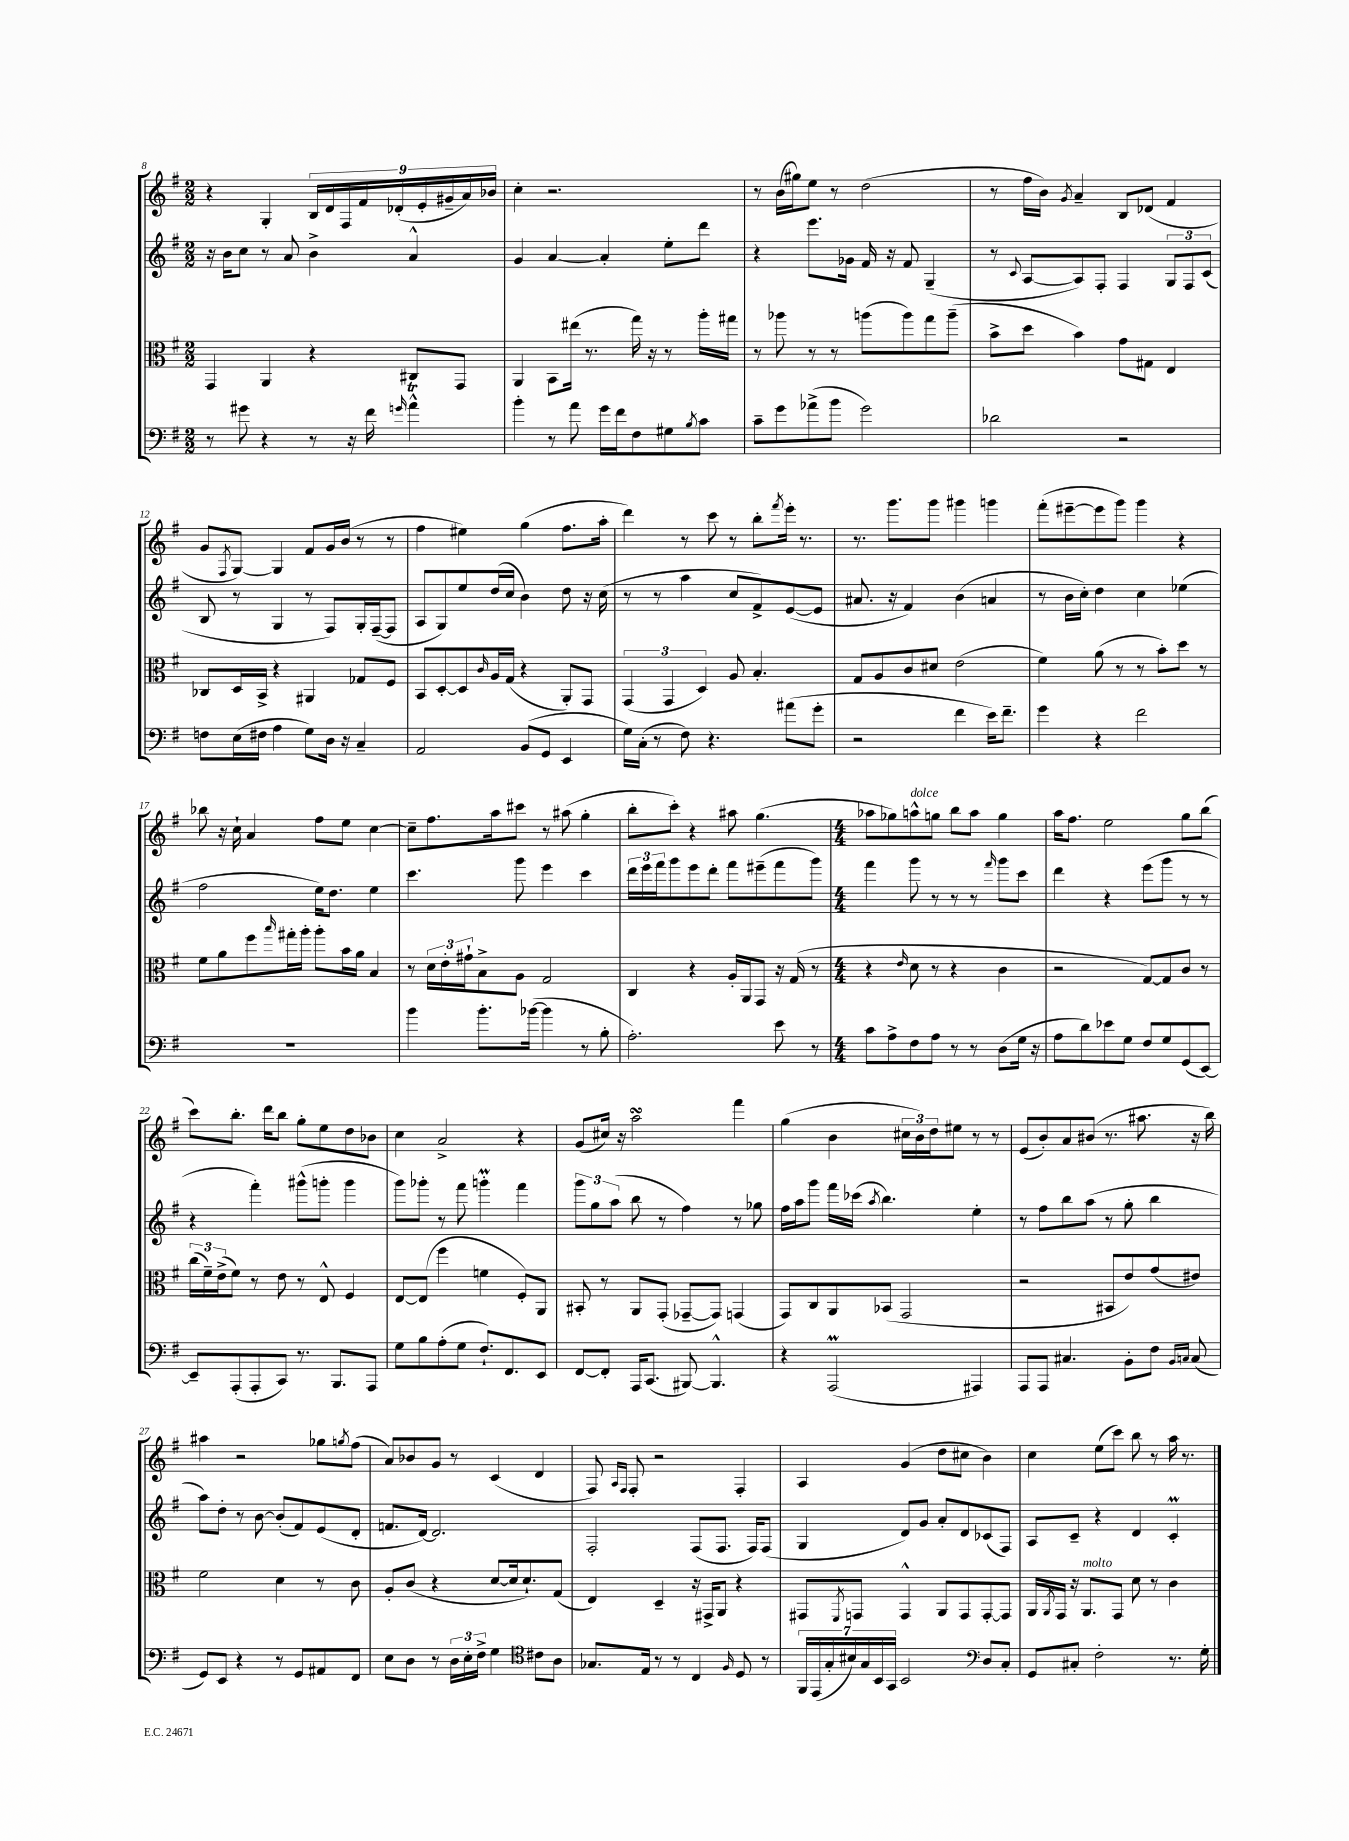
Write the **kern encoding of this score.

**kern	**kern	**kern	**kern
*part4	*part3	*part2	*part1
*staff4	*staff3	*staff2	*staff1
*clefF4	*clefC3	*clefG2	*clefG2
*k[f#]	*k[f#]	*k[f#]	*k[f#]
*M2/2	*M2/2	*M2/2	*M2/2
=8	=8	=8	=8
8r	4GG/	16r	4r
.	.	16b\KL	.
8g#X\	.	8cc\J	.
4r	4AA/	8r	4G'/
.	.	8a/	.
8r	4r	4b^\	18B/LL
.	.	.	18d/
.	.	.	18F#/
16r	.	.	.
.	.	.	18f#/
16f#\	.	.	.
.	.	.	(18d-X'/
16qqgn/	.	.	.
4aT^^\	8C#X/L	4a^^/	.
.	.	.	18e'/
.	.	.	18g#X~/
.	8GG/J	.	.
.	.	.	18a/)
.	.	.	18b-X/JJ
=9	=9	=9	=9
4b'\	4AA/	4g/	4cc'\
8r	8BB\L	[4a/	2.r
8a\	(16ee#X\Jk	.	.
.	8.r	.	.
16g\LL	.	4a'/]	.
16f#\J	.	.	.
8F#\	16gg\)	.	.
.	16r	.	.
8G#X\	8r	8ee'\L	.
8qB/	.	.	.
8c\J	16aa'\LL	8ddd\J	.
.	16gg#X\JJ	.	.
=10	=10	=10	=10
8c~\L	8r	4r	8r
8g\	8aa-X\	.	(16b\LL
.	.	.	16gg#X\J)
(8a-X^\	8r	8.eee\L	8ee\J
8b\J	8r	.	8r
.	.	16g-X\Jk	.
2g\)	(8aan\L	16f#/	(2dd\
.	.	16r	.
.	8aa\)	8f#/	.
.	8gg\	(4G~/	.
.	(8aa~\J	.	.
=11	=11	=11	=11
2d-X\	8b^\L	8r	8r
.	.	8qqc/	.
.	8dd\J	[8A/L	16ff#\LL
.	.	.	16b\JJ)
.	.	.	8qg/
.	4b\)	8A/])	4a~/
.	.	8F#'/J	.
2r	8g\L	4F#/	8B/L
.	8G#X\J	.	(8d-X/J
.	4E/	12G/L	4f#/
.	.	12F#/	.
.	.	(12c/J	.
!!LO:LB:g=z
=12	=12	=12	=12
8Fn\L	8C-X/L	8B/	8g/L
.	.	.	8qF#/
(16E\L	16D/L	8r	[8G/J)
16F#X\JJ	16BB^/JJ	.	.
4A\	4r	4G/	4G/]
8G\L)	4AA#X/	8r	8f#/L
16D\Jk	.	8F#/L)	16g/L
16r	.	.	(16b/JJ
4C~/	8G-X/L	16G'/L	8r
.	.	([16F#~/J	.
.	8F#/J	8F#/J]	8r
=13	=13	=13	=13
2AA/	8BB/L	8A/L	4ff#\
.	[8D'/	8G/)	.
.	8D/]	8ee/	4ee#X\)
.	16qqc/	.	.
.	16A/L	(16dd/L	.
.	(16G/JJ	16cc/JJ	.
(8BB/L	4r	4b\)	(4gg\
8GG/J	.	.	.
4EE/	8AA'/L)	8dd\	8.ff#\L
.	8GG/J	16r	.
.	.	(16cc\	16aa'\Jk
=14	=14	=14	=14
16G\LL)	(6GG/	8r	4ddd\)
(16C'\JJ	.	.	.
8r	.	8r	.
.	6GG/	.	.
8F#\)	.	4aa\	8r
.	6D/)	.	.
4.r	.	.	8ccc\
.	8A/	8cc/L	8r
.	4.B'/	8f#^/)	8bb'\L
.	.	.	8qfff#/
(8a#X\L	.	([8e/	16eee'\Jk
.	.	.	8.r
8g'\J	.	8e/J]	.
=15	=15	=15	=15
2r	8G/L	8.a#X/	8.r
.	8A/	.	.
.	.	16r	8.ggg\L
.	8c/	4f#/)	.
.	8d#X/J	.	8ggg\J
4f#\	(2e\	(4b\	4ggg#X\
16e\KL)	.	4an/	4gggn\
8.f#~\J	.	.	.
=16	=16	=16	=16
4g\	4f#\)	8r	(8fff#'\L
.	.	16b\LL	[8eee#X~\
.	.	16cc'\JJ)	.
4r	(8a\	4dd\	8eee#\]
.	8r	.	8ggg\J)
2f#\	8r	4cc\	4ggg\
.	8b'\L)	.	.
.	8dd\J	(4ee-X\	4r
.	8r	.	.
!!LO:LB:g=z
=17	=17	=17	=17
1r	8f#\L	2ff#\	8bb-X\
.	8a\	.	16r
.	.	.	16cc`\
.	8ff#\	.	4a/
.	16qqbb/	.	.
.	16gg#X'\L	.	.
.	16aa'\JJ	.	.
.	8aa'\L	16ee\KL)	8ff#\L
.	.	8.dd\J	.
.	16b\L	.	8ee\J
.	16a\JJ	.	.
.	4B/	4ee\	[4cc\
=18	=18	=18	=18
4b\	8r	4.ccc\	8cc~\L]
.	24d\LL	.	8.ff#\
.	24e'\	.	.
.	24g#X`\J	.	.
8.b'\L	8B^\	.	.
.	.	.	16aa\k
.	8A\J	8ggg\	8ccc#X\J
([16b-X\Jk	.	.	.
4b-\]	2G/	4eee\	8r
.	.	.	(8aa#X\
8r	.	4ccc\	4gg'\
8B'\	.	.	.
=19	=19	=19	=19
2.A'\)	4C/	24ddd\LL	8bb'\L
.	.	24eee\	.
.	.	24fff#\J	.
.	.	8ggg\	8ccc'\J)
.	4r	8eee\	4r
.	.	8ddd'\J	.
.	16A'/LL	8fff#\L	8aa#X\
.	16AA/J	.	.
.	8GG/J	(8eee#X~\	(4.gg\
8e\	16r	8fff#\	.
.	(16G/	.	.
8r	8r	8ggg\J)	.
=20	=20	=20	=20
*M4/4	*M4/4	*M4/4	*M4/4
8c\L	4r	4fff#\	8aa-X\L
8A^\	.	.	8gg-X\)
.	16qqe/	.	.
!	!	!	!LO:TX:a:i:t=dolce
8F#\	8d\	8ggg\	8aan^^\
8A\J	8r	8r	8ggn\J
8r	4r	8r	8bb\L
8r	.	8r	8aa\J
.	.	16qqfff#/	.
(8D\L	4c\	8ggg\L	4gg\
16G\Jk	.	8ccc\J	.
16r	.	.	.
=21	=21	=21	=21
8A\L	2r	4ddd\	16aa\KL
.	.	.	8.ff#\J
8d\)	.	.	.
8e-X\	.	4r	2ee\
8G\J	.	.	.
8F#/L	[8G/L)	(8eee\L	.
8G/	8G/]	8ggg\J	.
(8GG/	8c/J	8r	8gg\L
[8EE/J)	8r	8r	(8bb\J
!!LO:LB:g=z
=22	=22	=22	=22
8EE~/L]	(24cc\LL	4r	8ccc\L)
.	24f#~\)	.	.
.	(24e^\J	.	.
(8AAA'/	8f#\J)	.	8.bb'\J
8AAA'/	8r	4fff#'\)	.
.	.	.	16ddd\KL
8CC/J)	8e\	.	8bb\J
8.r	8r	(8ggg#X^^\L	8gg'\L
.	8E^^/	8gggn'\J	8ee\
8.BBB/L	.	.	.
.	4F#/	4ggg\	8dd\
8AAA/J	.	.	8b-X\J
=23	=23	=23	=23
8G\L	[8E/L	8ggg\L)	4cc\
8B\	(8E/J]	8ggg-X'\J	.
(8A'\	4ff#\	8r	2a^/
8G\J	.	8fff#\	.
8.F#`/L)	4fn\	4gggnM'\	.
8.FF#/	.	.	.
.	8F#'/L)	4fff#\	4r
8EE/J	8AA/J	.	.
=24	=24	=24	=24
[8FF#/L	8BB#X'/	12ggg\L	(8g/L
.	.	12gg\	.
8FF#'/J]	8r	.	16cc#X/Jk)
.	.	(12aa\J	.
.	.	.	16r
16AAA/KL	8AA/L	8bb\	2aasSSS\
(8.CC/J	.	.	.
.	(8GG'/J	8r	.
[8BBB#X/)	[8GG-X~/L	4ff#\)	.
4.BBB#^^/]	8GG-/J])	.	.
.	(4GGn/	8r	4fff#\
.	.	8gg-X\	.
=25	=25	=25	=25
4r	8GG/L)	16ff#\LL	(4gg\
.	.	16aa\J	.
.	8C/	8ggg\J	.
(2AAAM/	8AA/	16fff#\LL	4b\
.	.	(16ccc-X\JJ	.
.	.	8qaa/	.
.	(8BB-X/J	4.bb\)	.
.	2GG/	.	24cc#X\LL
.	.	.	24b\)
.	.	.	24dd\J
.	.	.	8ee#X\J
4AAA#X/)	.	4ee'\	8r
.	.	.	8r
=26	=26	=26	=26
8AAA/L	2r	8r	(8e/L
8AAA/J	.	8ff#\L	8b'/)
4.C#X/	.	8bb\	8a/
.	.	(8aa\J	(8b#X/J
.	8BB#X/L	8r	8.r
8BB'\L	8e/)	8gg'\	.
.	.	.	8.aa#X\
8F#\J	(8g/	4bb\	.
16qqBB/LL	.	.	.
16qqCn/JJ	.	.	.
(8C/	8e#X/J)	.	16r
.	.	.	16bb\)
!!LO:LB:g=z
=27	=27	=27	=27
8GG/L)	2f#\	8aa\L)	4aa#X\
8EE/J	.	8dd'\J	.
4r	.	8r	2r
.	.	[8b\	.
8r	4d\	(8b'/L]	.
8GG/L	.	8f#/)	.
8AA#X/	8r	(8e/	8gg-X\L
.	.	.	8qggn/
8FF#/J	8c\	8d'/J	(8ff#\J
=28	=28	=28	=28
8E\L	8A'/L	8.fn/L	8a/L)
8D\J	(8c/J	.	8b-X/
.	.	[16d/Jk)	.
8r	4r	2.d/]	8g/J
24D\LL	.	.	8r
24E'\	.	.	.
24F#^\JJ	.	.	.
4G\	[8d/L	.	(4c/
.	16d/k]	.	.
.	8.d`/)	.	.
*clefC4	*	*	*
8c#X\L	.	.	4d/
8A\J	(8G/J	.	.
=29	=29	=29	=29
8.G-X/L	4E/)	2F#'/	8F#/)
.	.	.	16qqA/LL
.	.	.	16qqF#/JJ
.	.	.	8F#'/
16E/Jk	.	.	.
8r	4D~/	.	2r
8r	.	.	.
4C/	16r	(8F#/L	.
.	16GG#X^/KL	.	.
.	8AA/J	8.F#/J	.
16qqF#/	.	.	.
8D/	4r	.	4F#'/
.	.	16F#/KL)	.
8r	.	(8F#/J	.
=30	=30	=30	=30
28FF#/LL	8GG#X/L	4G/	4A/
(28EE/	.	.	.
28G'/	.	.	.
28B#X/)	.	.	.
.	8qFF#/	.	.
.	8GGn/J	.	.
28G/	.	.	.
28BB/	.	.	.
28GG/JJ	.	.	.
2BB/	4GG^^/	8d/L)	(4g/
.	.	8g/J	.
.	8AA/L	8a'/L	8dd\L
.	8GG/	8d/	8cc#X\J
8D/L	[8GG'/	(8c-X/	4b\)
8C'/J	8GG/J]	8F#/J)	.
=31	=31	=31	=31
*clefF4	*	*	*
8GG/L	16AA/LL	8A/L	4cc\
.	8qAA/	.	.
.	16GG/JJ	.	.
8C#X'/J	16r	8c~/J	.
!	!LO:TX:a:i:t=molto	!	!
.	8.AA/L	.	.
2F#'\	.	4r	(8ee\L
.	8GG/J	.	8ccc\J)
.	8d\	4d/	8bb\
.	8r	.	8r
8.r	4c\	4cM'/	16aa\
.	.	.	8.r
16G'\	.	.	.
==	==	==	==
*-	*-	*-	*-
